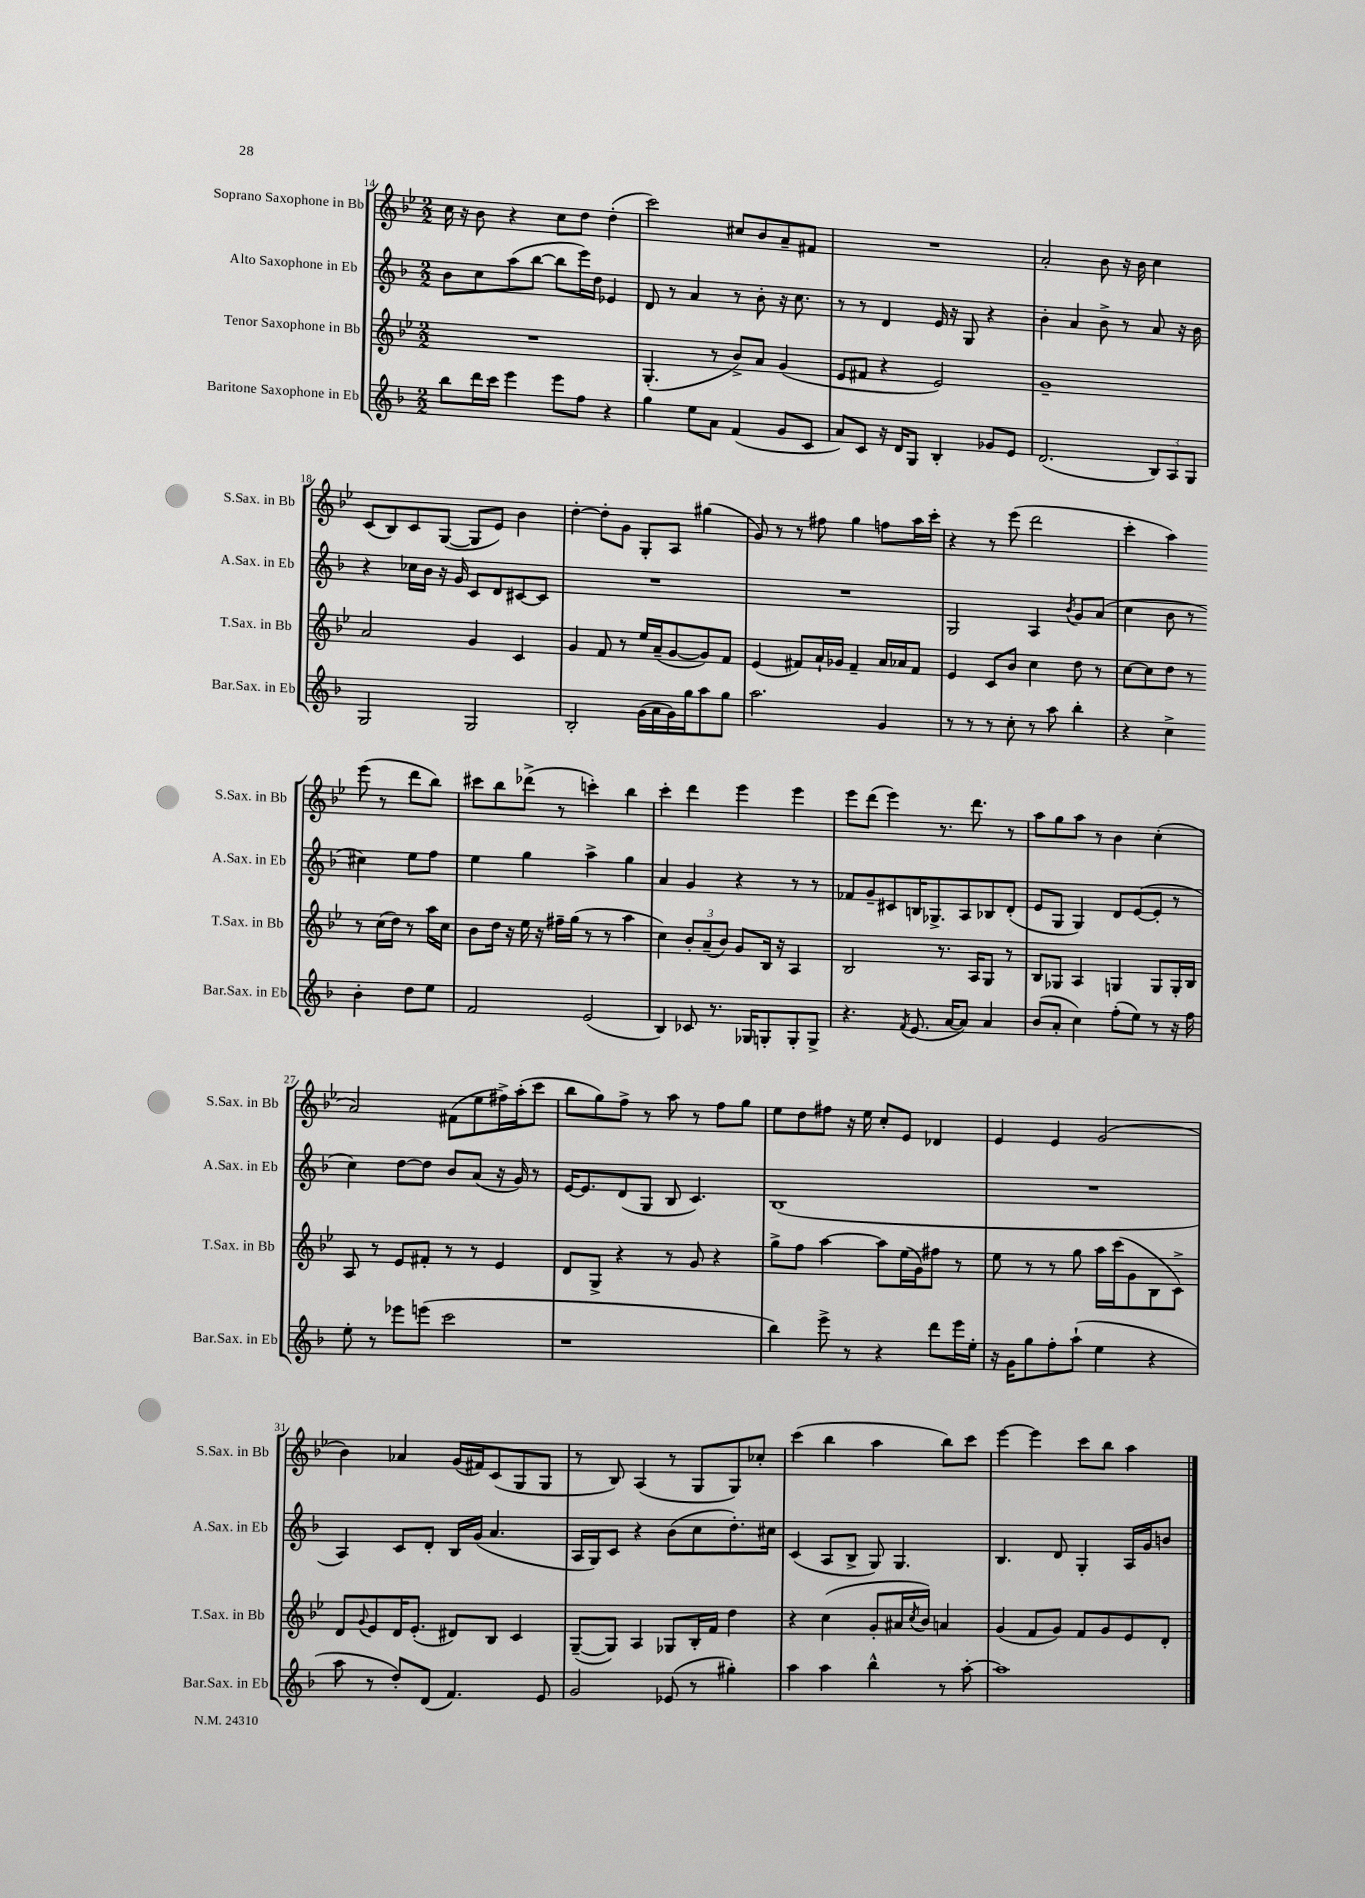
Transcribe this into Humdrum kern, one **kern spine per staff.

**kern	**kern	**kern	**kern
*staff4	*staff3	*staff2	*staff1
*clefG2	*clefG2	*clefG2	*clefG2
*k[b-]	*k[b-e-]	*k[b-]	*k[b-e-]
*M2/2	*M2/2	*M2/2	*M2/2
8bb-	1r	8b-	16cc
.	.	.	16r
16ddd	.	8cc	8b-
16ccc	.	.	.
4eee	.	(8aa	4r
.	.	[8bb-	.
8eee	.	8bb-]	8cc
8ff	.	16eee)	8dd
.	.	16dd	.
4r	.	4e-	(4dd'
=	=	=	=
4gg	(4.G'	8d	2ccc)
.	.	8r	.
8ee	.	4a	.
8a	8r	.	.
(4f	8b-^)	8r	8cc#
.	8a	8b-'	8b-
8g	(4g	16r	8a~
.	.	8.cc	.
8c	.	.	8f#
=	=	=	=
8a)	8e-	8r	1r
8c	8f#	8r	.
16r	4r	4d	.
16d	.	.	.
8G	.	.	.
4B-'	2e-)	16e	.
.	.	16r	.
.	.	8G	.
8g-	.	4r	.
8e	.	.	.
=	=	=	=
(2.d	1g~	4b-'	2a'
.	.	4a	.
.	.	8b-^	8b-
.	.	8r	16r
.	.	.	16b-
12B-)	.	8a	4cc
12A	.	.	.
.	.	16r	.
12G	.	.	.
.	.	16b-	.
=	=	=	=
2G	2a	4r	(8c
.	.	.	8B-)
.	.	16cc-	8c
.	.	16b-	.
.	.	16r	([8G
.	.	16g	.
2G	4g	8c	8G]
.	.	8d	8e-)
.	4c	[8c#	4b-
.	.	8c#]	.
=	=	=	=
2B-'	4g	1r	[4dd'
.	8f	.	8dd']
.	8r	.	8g
(16g	16ee-	.	8G'
16a	(16a~	.	.
16g)	[8g	.	8A
16gg	.	.	.
8aa	8g])	.	(4gg#
8gg	8f	.	.
=	=	=	=
2.aa	(4e-	1r	8g)
.	.	.	8r
.	8f#)	.	8r
.	16a`	.	8ff#
.	16g-	.	.
.	4f#~	.	4gg
4g	16a	.	8ff
.	16a-	.	.
.	8f#	.	16aa
.	.	.	16ccc'
=	=	=	=
8r	4e-	2G	4r
8r	.	.	.
8r	8c	.	8r
8cc'	8b-	.	(8eee-
8r	4cc	4A	2ddd
8aa	.	.	.
.	.	8qb-	.
4bb-'	8dd	8g	.
.	8r	(8a	.
=	=	=	=
4r	[8cc	4cc	4ccc'
.	8cc]	.	.
4cc^	8dd	8b-	4aa)
.	8r	8r	.
4b-'	8r	4cc#)	(8eee-
.	(16cc	.	8r
.	16dd)	.	.
8dd	8r	8ee	8ddd
8ee	16aa	8ff	8bb-)
.	16cc	.	.
=	=	=	=
2f	8b-	4ee	8ccc#
.	16dd	.	8bb-
.	16r	.	.
.	16ee-	4gg	(8ddd-^
.	16r	.	.
.	16ff#~	.	8r
.	(16gg	.	.
(2e	8r	4aa^	4ccc')
.	8r	.	.
.	4aa	4gg	4bb-
=	=	=	=
4B-)	4cc)	4a	4ccc'
8c-	12b-'	4g	4ddd
.	(12a~	.	.
8.r	.	.	.
.	12b-)	.	.
.	8g	4r	4eee-
16G-	.	.	.
8G'	16B-	.	.
.	16r	.	.
8G'	4A	8r	4eee-
8G^	.	8r	.
=	=	=	=
4.r	2B-	8f-	8eee-
.	.	8g~	(8ddd
.	.	8c#	4eee-)
8qf	.	.	.
(8.e	.	16B	.
.	.	8.G-^	.
.	8.r	.	8.r
[16a	.	.	.
8a])	.	8A	.
.	16A	.	8.ddd
4a	8G	8B-	.
.	8r	(8d'	8r
=	=	=	=
(8b-	8B-	8e	8aa
8a'	8G-	8G	8gg
4cc)	4A	4G)	8aa
.	.	.	8r
(8ff'	4G	8d	4b-
8ee)	.	([8e	.
8r	8G	8e']	(4cc'
16r	16G'	8r	.
16ff	16B-	.	.
=	=	=	=
8ee'	8A	4cc)	2a)
8r	8r	.	.
8eee-	8e-	[8dd	.
(8eee	8f#'	8dd]	.
2ccc	8r	8b-	(8f#
.	8r	(8a	8ee-
.	4e-	16r	16ff#^)
.	.	16g)	(16aa'
.	.	8r	8ccc
=	=	=	=
1r	8d	[16e	8bb-
.	.	8.e]	.
.	8G^	.	8gg)
.	4r	(8d	8ff^
.	.	8G	8r
.	8r	8B-	8aa
.	8g	4.c)	8r
.	4r	.	8ff
.	.	.	8gg
=	=	=	=
4bb-)	8gg^	(1B-	8ee-
.	8ff	.	8dd
8eee^	[4aa	.	8ff#
8r	.	.	16r
.	.	.	16ee-
4r	8aa]	.	8cc'
.	(16ee-	.	8e-
.	16g)	.	.
8ddd	8ff#	.	4d-
16eee	8r	.	.
16ee'	.	.	.
=	=	=	=
16r	8ee-	1r	4e-
16g	.	.	.
8gg	8r	.	.
8ff'	8r	.	4e-
(8aa`	8gg	.	.
4ee	16aa	.	(2g
.	(16ccc	.	.
.	8g	.	.
4r	8B-	.	.
.	8c^)	.	.
=	=	=	=
8aa	8d	4A)	4b-)
.	8qqg	.	.
8r	8e-	.	.
8dd')	16d	8c	4a-
.	(8.e-'	.	.
(8d	.	8d'	.
4.f)	8d#)	16B-	(16g
.	.	(16g	16f#)
.	8B-	4.a	(8c
.	4c	.	8G
8e	.	.	8G
=	=	=	=
2g	([8G~	16A	8r
.	.	16G)	.
.	8G])	8c	8B-)
.	4A	4r	(4A
(8e-	8G-	(8b-	8r
8r	16B-'	8cc	8G
.	16f	.	.
4gg#')	4dd	8.dd')	8G)
.	.	.	8cc-'
.	.	16cc#	.
=	=	=	=
4aa	4r	(4c	(4ccc
4aa	(4cc	8A	4bb-
.	.	8B-^	.
4bb-^^	8g'	8G)	4aa
.	16a#	4.G	.
.	8qcc	.	.
.	16b-)	.	.
8r	4a	.	8bb-)
[8aa'	.	.	8ccc
=	=	=	=
1aa]	(4g	4.B-	[4eee-
.	8f	.	4eee-]
.	8g)	8d	.
.	8f	4G'	8ccc
.	8g	.	8bb-
.	8e-	16A	4aa
.	.	16g	.
.	8d'	8b	.
==	==	==	==
*-	*-	*-	*-
